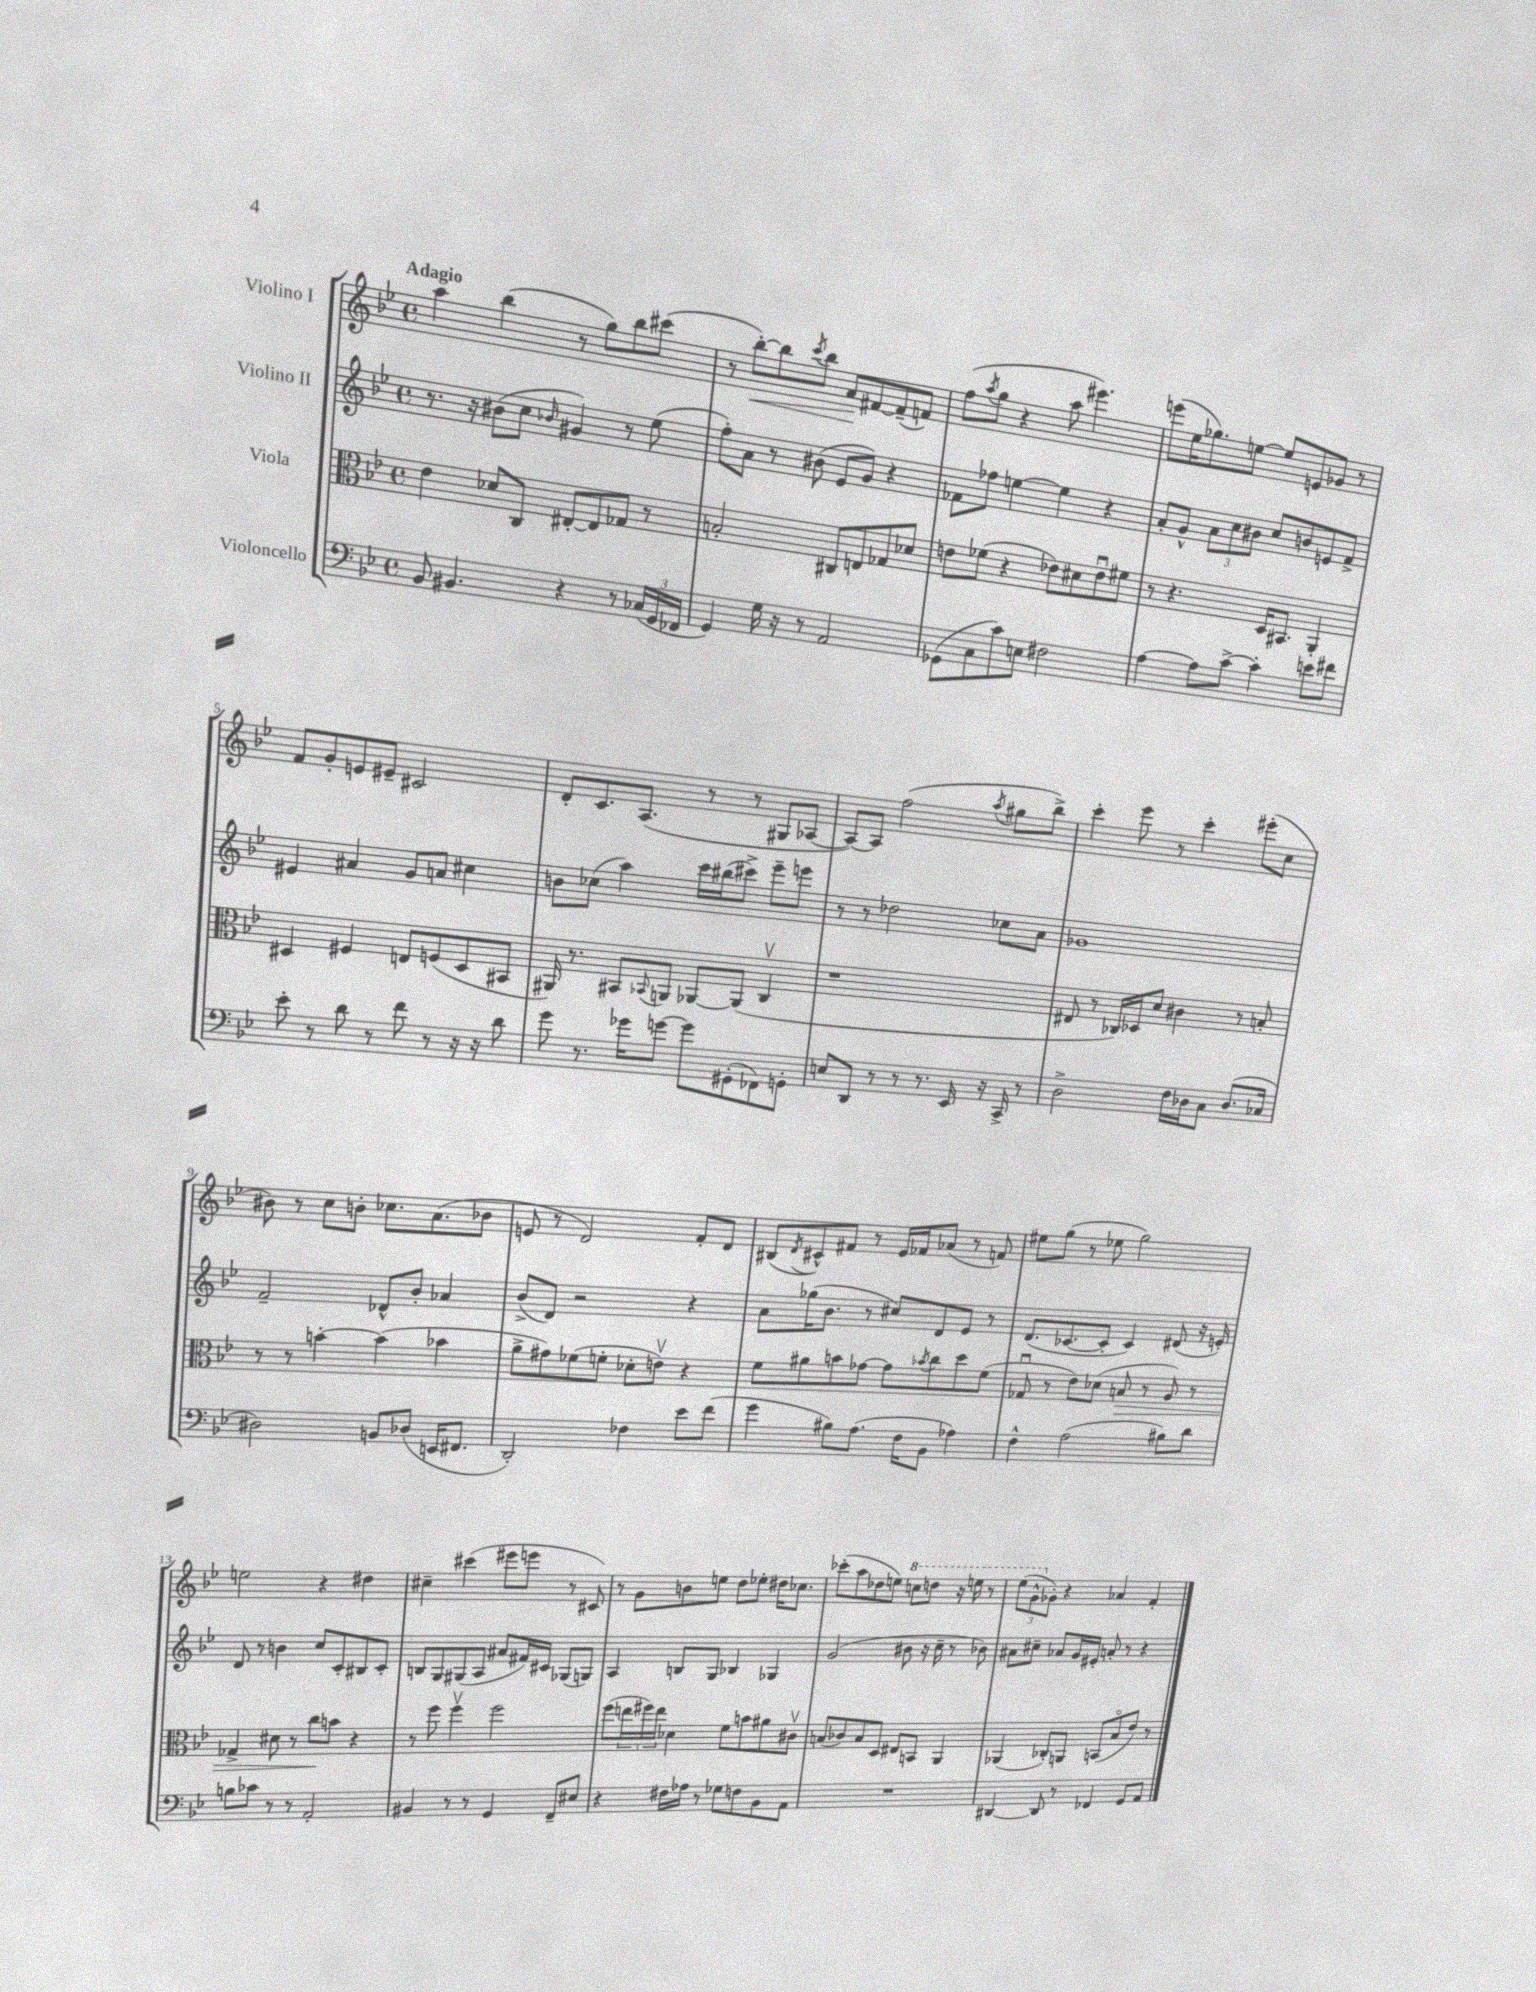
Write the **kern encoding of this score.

**kern	**kern	**kern	**kern
*staff4	*staff3	*staff2	*staff1
*clefF4	*clefC3	*clefG2	*clefG2
*k[b-e-]	*k[b-e-]	*k[b-e-]	*k[b-e-]
*M4/4	*M4/4	*M4/4	*M4/4
*met(c)	*met(c)	*met(c)	*met(c)
8BB-/	4e-\	8.r	4aa\
4.BB#/	.	.	.
.	.	16r	.
.	8d-/L	(8b#\L	(4bb-\
.	8C/J	8cc\J	.
.	.	16qqb-/	.
4r	[8E#'/L	4g#/)	8r
.	8E#/]	.	8gg\L)
8r	8G-/J	8r	8bb-\
(24C-/LL	8r	(8ee-\	(8ccc#\J
24GG/	.	.	.
24FF-/JJ	.	.	.
=	=	=	=
4GG/)	2B'/	8ff'\L)	8r
.	.	8a\J	[8bb-'\L)
16G\	.	8r	8bb-\]
16r	.	.	.
.	.	.	8qccc/
8r	.	(8b#\	8bb-\J
2AA/	8C#/L	8e-/L	8a/L
.	8E/	8g/J)	[8f#/
.	8G-/	4r	(8f#~/]
.	8d-/J	.	8f/J)
=	=	=	=
(8GG-\L	8e\L	8f-\L	(8ff\L
.	.	.	8qaa/
8C\	(8f-\J	8ff-\J	8gg\J
8c\)	4r	[4ee\	4r
8E\J	.	.	.
2F#\	8e-\L)	4ee\]	8aa\
.	8d#\	.	4.eee#\)
.	8e-u\	4r	.
.	8f#\J	.	.
=	=	=	=
[4A\	8r	8a'/L	(8eee\L
.	4.r	8g^^/J	16ee-\K
.	.	.	8.gg-\)
8A\]L	.	12a\L	.
.	.	12cc\	.
[8c^\J	.	.	[8ee\J
.	.	12b#\J	.
4c'\]	16D/LK	8cc/L	8ee/]L
.	8.BB#/J	.	.
.	.	8b/	8e/
8e\L	4AA'/	8e/	8g-/J
8f#\J	.	8f^/J	8r
=	=	=	=
8e-'\	4D#/	4e#/	8f/L
8r	.	.	8g'/
8d\	4F#/	4a#/	8e/
8r	.	.	8e#~/J
8f\	8E/L	8g/L	2c#/
8r	(8F/	8a/J	.
16r	8D#/	4cc#\	.
16r	.	.	.
8d\	8BB#/J	.	.
=	=	=	=
8g\	16AA#/)	8b\L	8d'/L
.	8.r	.	.
8.r	.	(8cc-\J	8.c/
.	8BB#/L	4aa\)	.
16g-\LK	.	.	(8.A/J
.	8qqBB-/	.	.
[8g\J	8AA/J	.	.
8g\]L	[8AA-/L	16ccc\LL	8r
.	.	(16bb#\J	.
(8GG#'\	(8AA-/]J	8ccc#^\J)	8r
8FF-\)	4Cv/	8eee-~\L	8G#/L
8GG'\J	.	8eee\J	[8A-/J
=	=	=	=
8E/L	1r	8r	8A-/_L)
8DD/J	.	8r	8A-/]J
8r	.	2dd-\	(2ff\
8r	.	.	.
8.r	.	.	.
16EE-/	.	.	.
.	.	.	8qaa/
16r	.	8cc-\L	8gg#\L
16CC^/	.	.	.
8r	.	8a\J	8bb-^\J)
=	=	=	=
2D^\	8E#/	1g-	4ccc'\
.	8r	.	.
.	16C-/LL)	.	8eee-\
.	16D-/J	.	.
.	8d/J	.	8r
16F\LL	4c#\	.	4ccc'\
16D-\J	.	.	.
8C\J	.	.	.
(8.D-/L	8r	.	(8eee#'\L
.	8B'/	.	8cc\J
16C-/Jk	.	.	.
=	=	=	=
2D#\)	8r	2f~/	8b#\)
.	8r	.	8r
.	[4b'\	.	8cc\L
.	.	.	8b'\J
8BB/L	(4b\]	8d-^^/L	8.cc-\L
(8D-/J	.	8b-'/J	.
.	.	.	(8.a\
16EE/LK	4b-\	4a-/	.
8.FF#/J	.	.	.
.	.	.	8b-\J
=	=	=	=
2DD'/)	8a^\L	(8b-^/L	8e/
.	8g#\)	8d/J)	8r
.	(8f-\	2r	2d/)
.	8f'\J	.	.
4F-\	8d-'\L	.	.
.	8ev\J)	.	.
8e-\L	4r	4r	8f'/L
(8f\J	.	.	8d/J
=	=	=	=
4g\	8f\L	8a\L	(8B#/L
.	.	.	8qd/
.	8a#\	(16gg-\K	8c#^^/)
.	.	8.b-\J	.
8B#\L)	8b\	.	8f#/J
(8.A\J	[8g-\J	8r	8r
.	8g-\]L	8cc#/L)	16e-/LL
16F\LK	.	.	16f-/J
.	8qb-/	.	.
8BB-\J	8cc\	8d/	(8a-/J
4A-\)	8dd\	8e-/J	8r
.	(8f\J	8r	8f/)
=	=	=	=
4F^^\	8G-u/	(8.d/L	8ee#\L
.	8r	.	(8gg\J
.	.	[8.c-/	.
(2A\	8e-\L)	.	8r
.	(8d-\J	8c-'/]J	8ee-\
.	8B/	4c-/)	2gg\)
.	8r	.	.
8B#\L)	8A/)	(8d#/	.
8d\J	8r	16r	.
.	.	16e'/)	.
=	=	=	=
8B\L	4G-^/	8d/	2ee\
8c-\J	.	8r	.
8r	8d#\	4b\	.
8r	8r	.	.
2AA'/	8cc\L	8cc/L	4r
.	8b\J	8c'/	.
.	4r	8B#/	4dd#\
.	.	8c'/J	.
=	=	=	=
4BB#/	8r	8B/L	4cc#~\
.	8ff\	8G/	.
8r	4ffv\	(8G#/	(4ccc#\
8r	.	8A/J	.
4GG/	2ff\	8a#/L	8eee#\L
.	.	16f#/L)	8eee\J
.	.	16c#/JJ	.
8FF~/L	.	(8G-/L	8r
8E#/J	.	8G/J)	8c#/)
=	=	=	=
4r	(8ff\L	4A/	8r
.	24ee\L	.	8g\L
.	24ff#\)	.	.
.	24ee\JJ	.	.
16F#\LL	4d-\	8B/L	8b\
16A-\JJ	.	.	.
8r	.	8G/J	8ee\J
8G-\L	8f\L	4B-/	8dd\L
8F\	8b\	.	8ee-'\J
8BB-\	8a#\	4G-/	16dd#\LK
.	.	.	8.cc-\J
8AA\J	8c#v\J	.	.
=	=	=	=
1r	(8B/L	(2g/	(8ccc-'\L
.	8c-/)	.	8aa\
.	8B/	.	8dd-\
.	8D/J	.	8ee\J)
.	8E#/L	8b#\	8ccc\L
.	8BB/J	16r	8ddd\J
.	.	16cc~\	.
.	4AA/	8r	16r
.	.	.	16eee\
.	.	8b-\)	8r
=	=	=	=
[4DD#/	(4AA-/	8a#\L	(12eee-\L
.	.	.	12gg^^\
.	.	8cc#~\J	.
.	.	.	12g-'\J)
8DD#/]	8C-'/L)	8a-/L	4r
8r	8AA/J	16g/L	.
.	.	16e#'/JJ	.
4FF-/	(8BB/L	8a'/	4a-/
.	8B-o/	8r	.
8GG/L	8e-/J)	4r	4f'/
8AA/J	8r	.	.
==	==	==	==
*-	*-	*-	*-
